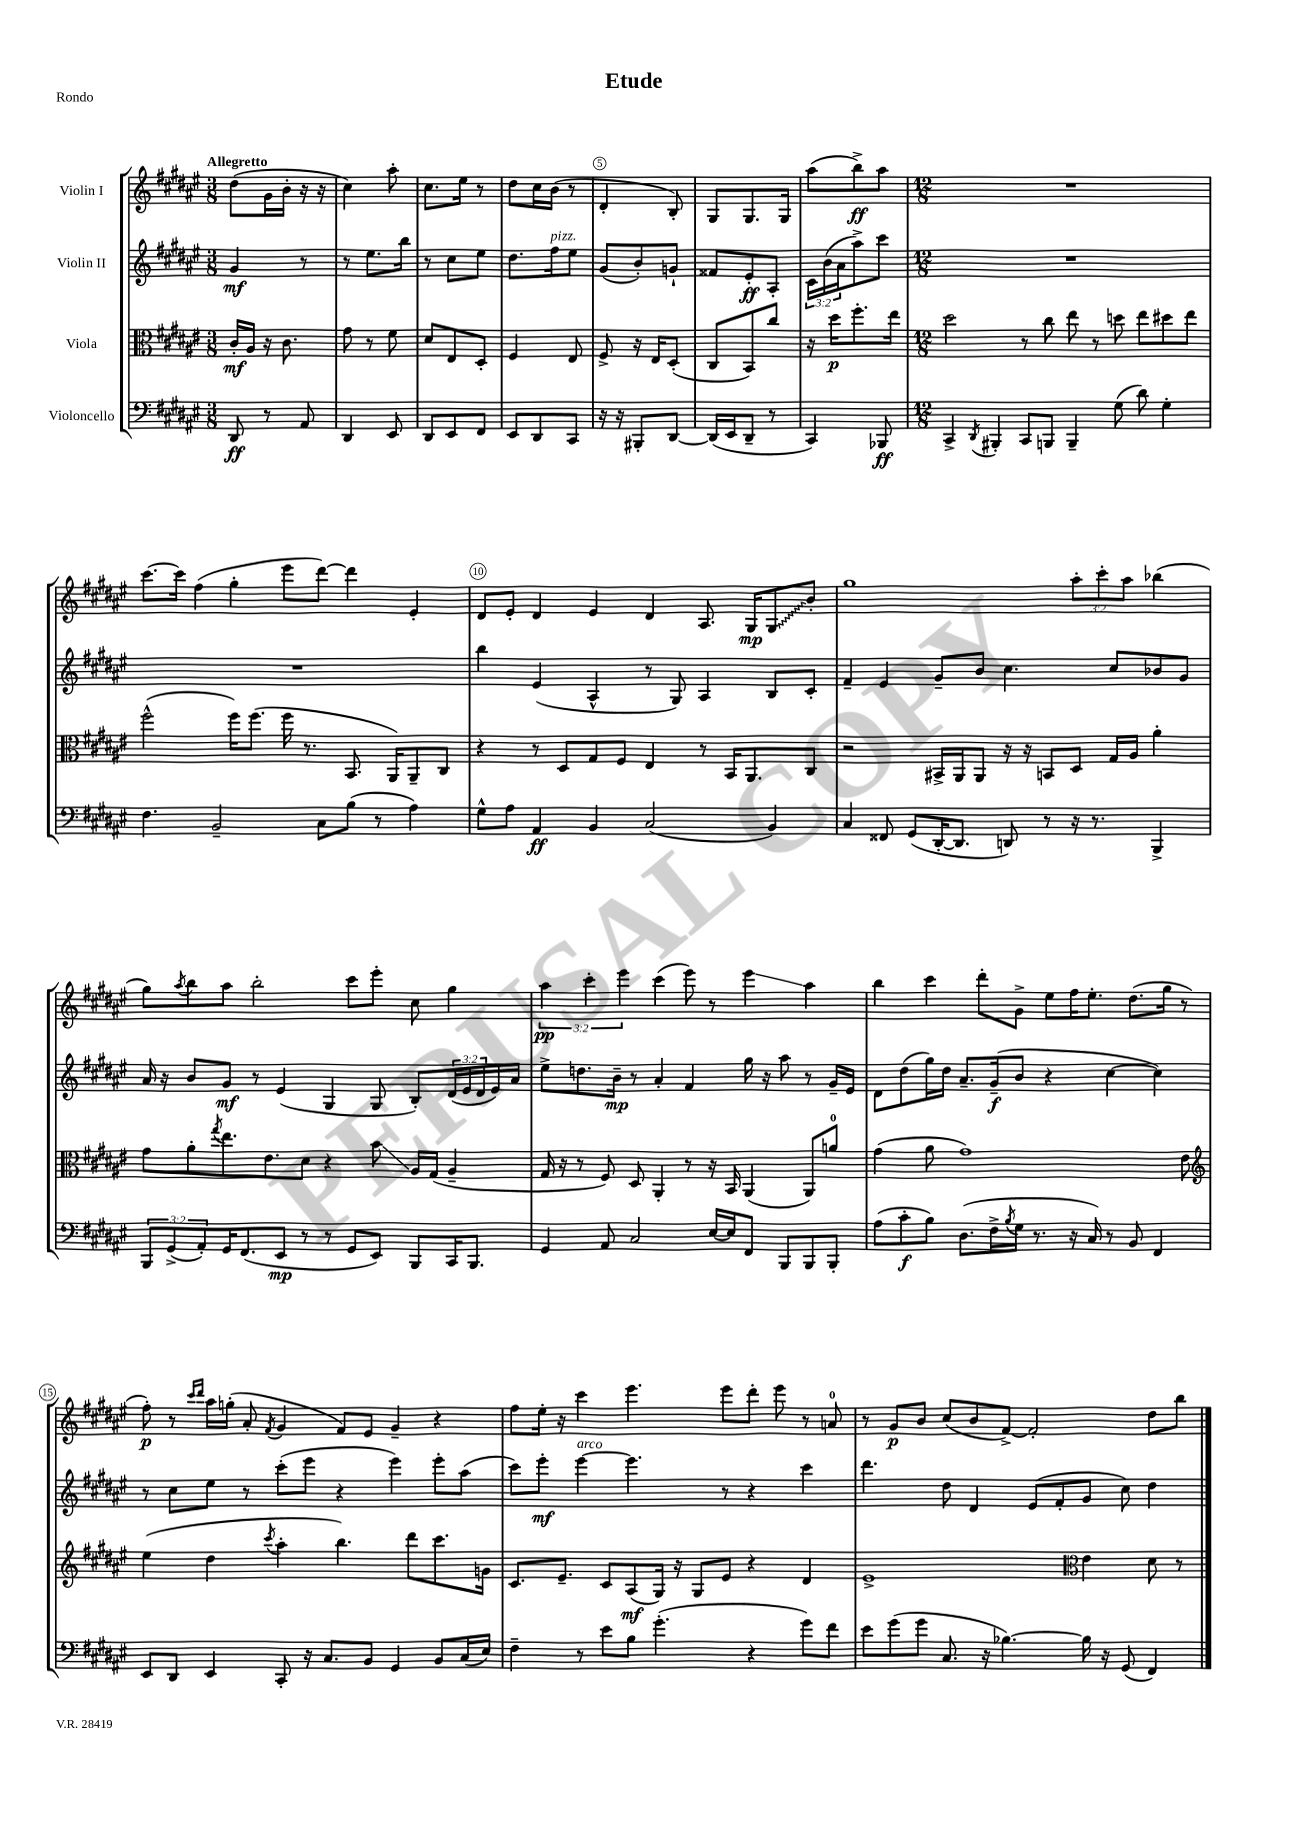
\header { title = "Etude" piece = "Rondo" }
<<
\new StaffGroup <<
\new Staff = "s0" \with { instrumentName = "Violin I" } {
    \clef treble \key fis \major \numericTimeSignature \time 3/8 \override Staff.TupletNumber.text = #tuplet-number::calc-fraction-text \tempo "Allegretto"
    dis''8( gis'16 b'16-. r16 r16 |
    cis''4) ais''8-. |
    cis''8. eis''16 r8 |
    dis''8 cis''16 b'16( r8 |
    dis'4-. b8-.) |
    gis8 gis8. gis16 |
    ais''8( b''8->\ff) ais''8 |
    \numericTimeSignature \time 12/8 R1. |
    cis'''8.~ cis'''16 fis''4( gis''4-. eis'''8 dis'''8~) dis'''4 eis'4-. |
    dis'8 eis'8-. dis'4 eis'4 dis'4 ais8. gis16\mp \once \override Glissando.style = #'zigzag gis8\glissando b'8-. |
    gis''1 \tuplet 3/2 { ais''8-. cis'''8-. ais''8 } bes''4( |
    gis''8) \acciaccatura { ais''8 } b''8 ais''8 b''2-. cis'''8 eis'''8-. cis''8 gis''4 |
    \tuplet 3/2 { ais''4\pp cis'''4-. eis'''4 } cis'''4( eis'''8) r8 eis'''4\glissando ais''4 |
    b''4 cis'''4 dis'''8-. gis'8-> eis''8 fis''16 eis''8.-. dis''8.( gis''16 r8 |
    fis''8-.\p) r8 \grace { cis'''16 dis'''16 } ais''16 g''16-.( ais'8-. \acciaccatura { fis'8 } gis'4 fis'8) eis'8 gis'4-- r4 |
    fis''8 eis''16-. r16 cis'''4 eis'''4. eis'''8 dis'''8-. eis'''8 r8 a'8-0 |
    r8 gis'8\p b'8 cis''8( b'8 fis'8~->) fis'2-. dis''8 b''8 \bar "|." |
}
\new Staff = "s1" \with { instrumentName = "Violin II" } {
    \clef treble \key fis \major \numericTimeSignature \time 3/8 \override Staff.TupletNumber.text = #tuplet-number::calc-fraction-text
    gis'4\mf r8 |
    r8 eis''8. b''16 |
    r8 cis''8 eis''8 |
    dis''8. fis''16^\markup { \italic "pizz." } eis''8 |
    gis'8( b'8-.) g'8-! |
    fisis'8 eis'8-.\ff ais8-. |
    \tuplet 3/2 { cis'16 b'16( ais'16 } ais''8->) cis'''8 |
    \numericTimeSignature \time 12/8 R1. |
    R1. |
    b''4 eis'4( ais4-^ r8 gis8) ais4 b8 cis'8-. |
    fis'4-- eis'4 gis'8-- b'8 cis''4. cis''8 bes'8 gis'8 |
    ais'16 r16 b'8 gis'8\mf r8 eis'4( gis4 gis8 b8-.) \tuplet 3/2 { dis'16( eis'16 dis'16 } eis'16) ais'16 |
    eis''8-> d''8. b'16--\mp r8 ais'4-. fis'4 gis''16 r16 ais''8 r8 gis'16-- eis'16 |
    dis'8 dis''8( gis''16) dis''16 ais'8.-- gis'16--\f( b'8 r4 cis''4~ cis''4) |
    r8 cis''8 eis''8 r8 cis'''8-.( eis'''8 r4 eis'''4) eis'''8-. ais''8( |
    cis'''8) eis'''8-.\mf eis'''4~^\markup { \italic "arco" } eis'''4. r8 r4 cis'''4 |
    dis'''4. dis''8 dis'4 eis'8( fis'8-. gis'8 cis''8) dis''4 \bar "|." |
}
\new Staff = "s2" \with { instrumentName = "Viola" } {
    \clef alto \key fis \major \numericTimeSignature \time 3/8
    cis'16-.\mf ais16 r16 cis'8. |
    gis'8 r8 fis'8 |
    dis'8 eis8 dis8-. |
    fis4 eis8 |
    fis8-> r16 eis16 dis8-.( |
    cis8 b,8) cis''8 |
    r16 dis''16\p fis''8.-. eis''16 |
    \numericTimeSignature \time 12/8 dis''2 r8 cis''8 eis''8 r8 d''8 eis''8 dis''8 eis''8 |
    fis''2-^( fis''16) fis''8.( fis''16 r8. b,8. ais,16) ais,8-- cis8 |
    r4 r8 dis8 gis8 fis8 eis4 r8 b,16 ais,8. cis8 |
    r2 bis,16-> ais,16 ais,8 r16 r16 b,8 dis8 gis16 ais16 ais'4-. |
    gis'8 ais'8-. \acciaccatura { gis''8 } eis''8. eis'8. dis'8 r4 b'8\glissando ais16 gis16( ais4-- |
    gis16 r16 r8 fis8) dis8 ais,4-. r8 r16 b,16 ais,4( ais,8) a'8-0 |
    gis'4( ais'8 gis'1) eis'8 |
    \clef treble eis''4( dis''4 \acciaccatura { cis'''8 } ais''4-. b''4.) dis'''8 cis'''8. g'16 |
    cis'8. eis'8.-- cis'8 ais8\mf( gis16) r16 gis8 eis'8 r4 dis'4 |
    eis'1-> \clef alto eis'4 dis'8 r8 \bar "|." |
}
\new Staff = "s3" \with { instrumentName = "Violoncello" } {
    \clef bass \key fis \major \numericTimeSignature \time 3/8 \override Staff.TupletNumber.text = #tuplet-number::calc-fraction-text
    dis,8\ff r8 ais,8 |
    dis,4 eis,8 |
    dis,8 eis,8 fis,8 |
    eis,8 dis,8 cis,8 |
    r16 r16 bis,,8-. dis,8~ |
    dis,16( eis,16 dis,8-- r8 |
    cis,4) bes,,8\ff |
    \numericTimeSignature \time 12/8 cis,4-> \acciaccatura { dis,8 } bis,,4-. cis,8 b,,8 b,,4-- gis8( dis'8) gis4-. |
    fis4. b,2-- cis8 b8( r8 ais4) |
    gis8-^ ais8 ais,4\ff b,4 cis2( b,4) |
    cis4 fisis,8 gis,8( dis,16~-. dis,8. d,8) r8 r16 r8. b,,4-> |
    \tuplet 3/2 { b,,8 gis,8->( ais,8-.) } gis,16 fis,8.( eis,8\mp r8 r8 gis,8 eis,8) b,,8 cis,16 b,,8. |
    gis,4 ais,8 cis2 eis16~ eis16 fis,8 b,,8 b,,8 b,,8-. |
    ais8( cis'8-.\f b8) dis8.( fis16-> \acciaccatura { b8 } gis16 r8. r16 cis16) r8 b,8 fis,4 |
    eis,8 dis,8 eis,4 cis,8-. r16 cis8. b,8 gis,4 b,8 cis16( eis16) |
    fis4-- r8 eis'8 b8 gis'4.-.( r4 gis'8) fis'8 |
    eis'8 gis'8( gis'8 cis8. r16 bes4.~) bes16 r16 gis,8( fis,4) \bar "|." |
}
>>
>>
\layout { \context { \Score \override BarNumber.break-visibility = ##(#f #t #t) barNumberVisibility = #(every-nth-bar-number-visible 5) \override BarNumber.stencil = #(make-stencil-circler 0.1 0.3 ly:text-interface::print) } }
